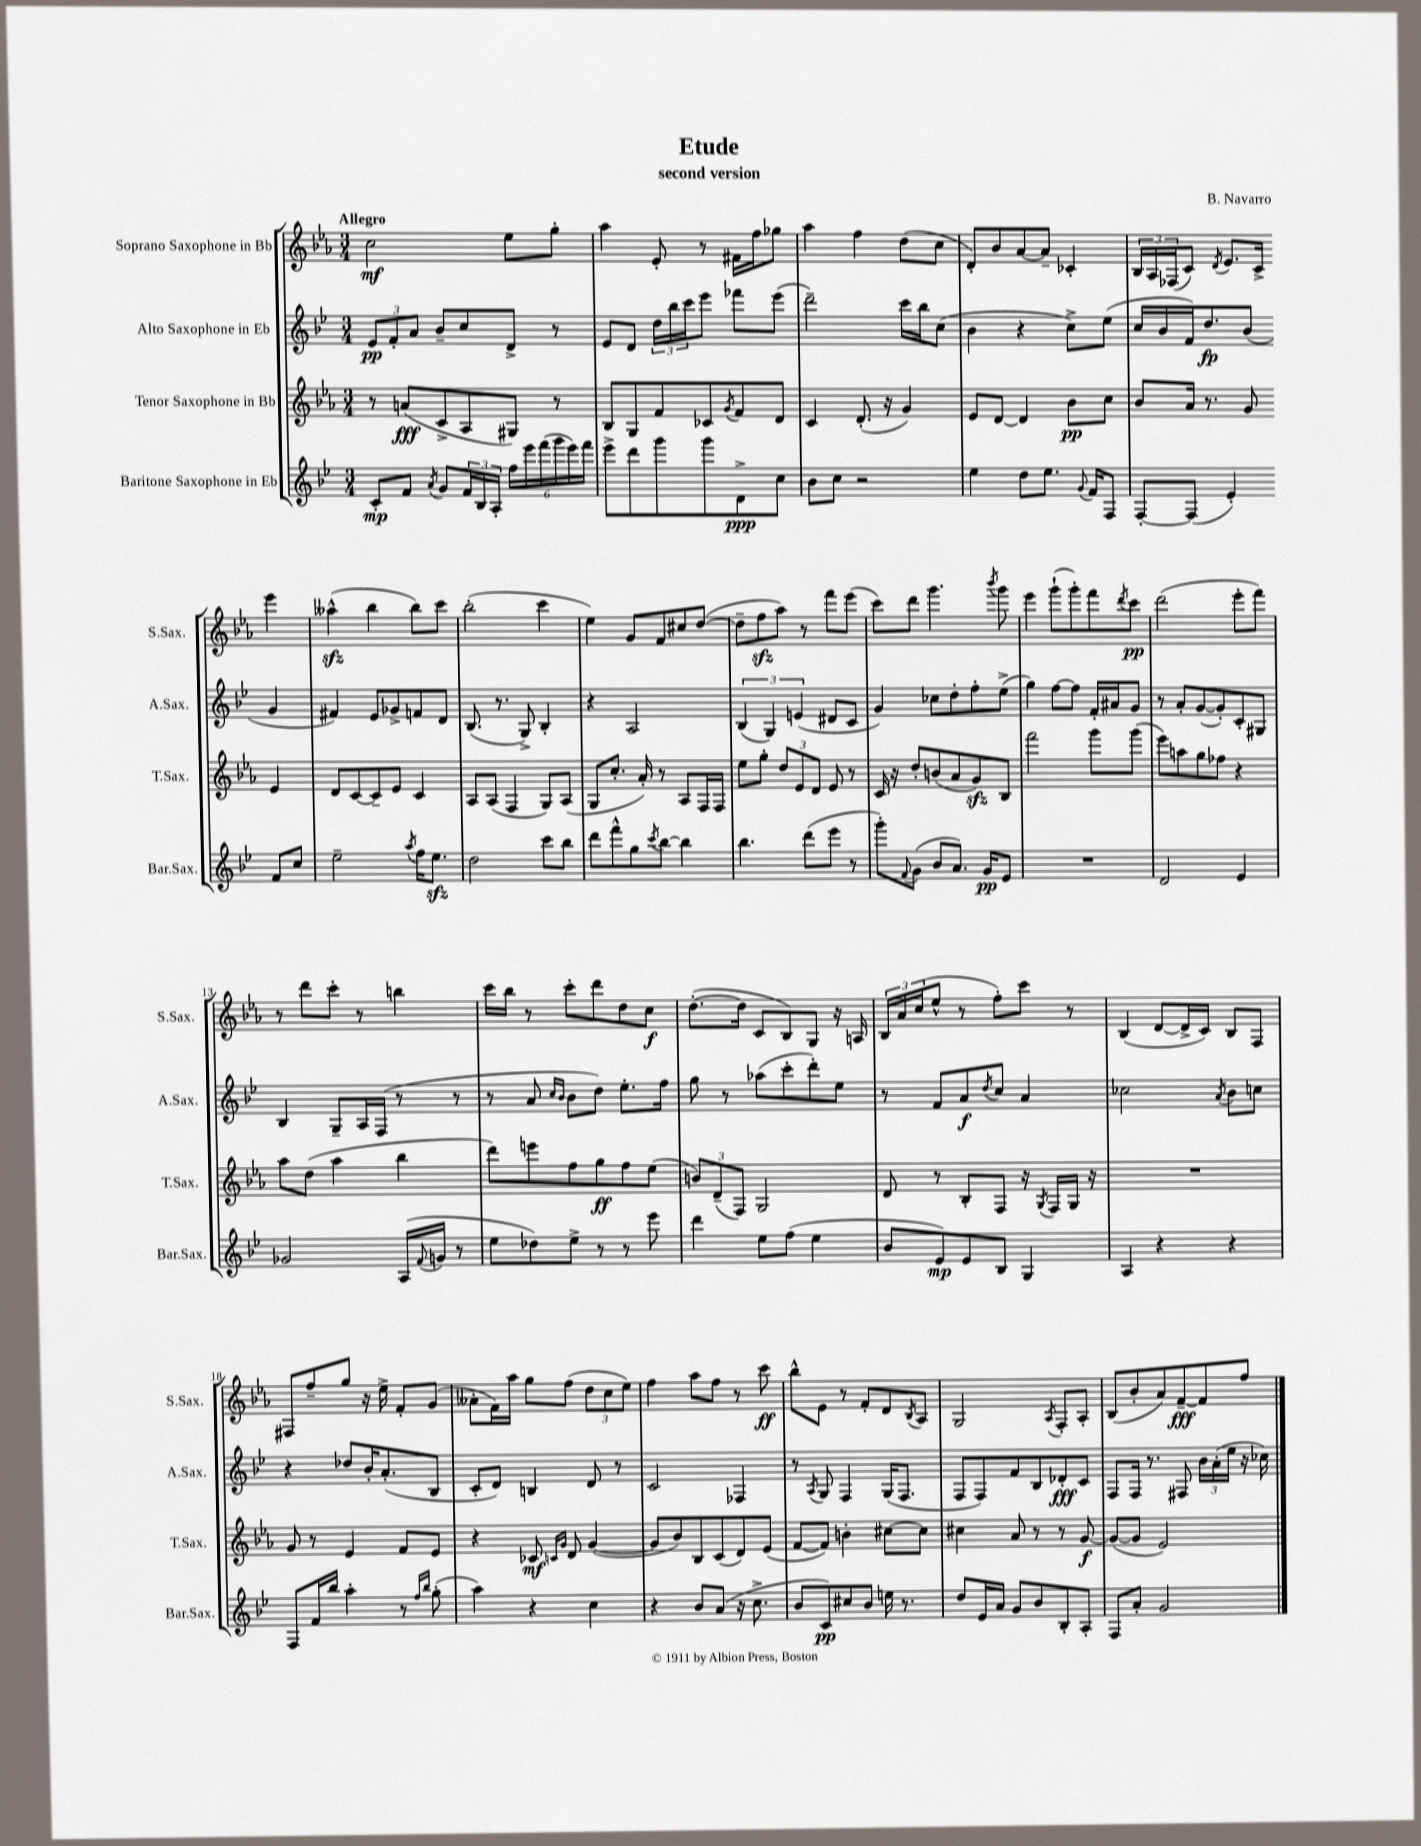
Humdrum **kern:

**kern	**dynam	**kern	**dynam	**kern	**dynam	**kern	**dynam
*part4	*part4	*part3	*part3	*part2	*part2	*part1	*part1
*staff4	*staff4	*staff3	*staff3	*staff2	*staff2	*staff1	*staff1
*I"Baritone Saxophone in Eb	*	*I"Tenor Saxophone in Bb	*	*I"Alto Saxophone in Eb	*	*I"Soprano Saxophone in Bb	*
*I'Bar.Sax.	*	*I'T.Sax.	*	*I'A.Sax.	*	*I'S.Sax.	*
*clefG2	*	*clefG2	*	*clefG2	*	*clefG2	*
*k[b-e-]	*	*k[b-e-a-]	*	*k[b-e-]	*	*k[b-e-a-]	*
*M3/4	*	*M3/4	*	*M3/4	*	*M3/4	*
=1	=1	=1	=1	=1	=1	=1	=1
!	!	!	!	!	!	!LO:TX:a:B:t=Allegro	!
8c'/L	mp	8r	.	12e-/L	pp	2cc\	mf
.	.	.	.	12f'/	.	.	.
8f/J	.	(8an/L	fff	.	.	.	.
.	.	.	.	12a/J	.	.	.
8qa/	.	.	.	.	.	.	.
8g/L	.	8c^/	.	8b-~/L	.	.	.
24f/L	.	8A-/	.	8cc/	.	.	.
24B-/	.	.	.	.	.	.	.
24A'/JJ	.	.	.	.	.	.	.
24ff\LL	.	8G#X/J)	.	8d^/J	.	8ee-\L	.
24eee-\	.	.	.	.	.	.	.
(24fff\	.	.	.	.	.	.	.
24ggg\	.	8r	.	8r	.	8gg'\J	.
24eee-\)	.	.	.	.	.	.	.
24fff\JJ	.	.	.	.	.	.	.
=2	=2	=2	=2	=2	=2	=2	=2
8eee-^\L	.	8B-/L	.	8e-/L	.	4aa-\	.
8ddd\	.	8G/	.	8d/J	.	.	.
8ggg\	.	8f/	.	24dd\LL	.	8e-'/	.
.	.	.	.	24bb-\	.	.	.
.	.	.	.	24ccc\J	.	.	.
8ggg\	.	8c-X/	.	8eee-\J	.	8r	.
.	.	8qg/	.	.	.	.	.
8d^\	ppp	8f/	.	8fff-X\L	.	16f#X\LL	.
.	.	.	.	.	.	16ff\J	.
8cc\J	.	8d/J	.	(8eee-\J	.	8gg-X\J	.
=3	=3	=3	=3	=3	=3	=3	=3
8b-\L	.	4c/	.	2ddd~\)	.	4aa-\	.
8cc\J	.	.	.	.	.	.	.
2r	.	(8.d'/	.	.	.	4ff\	.
.	.	16r	.	.	.	.	.
.	.	4g/)	.	16ccc\LL	.	(8dd\L	.
.	.	.	.	16bb-\J	.	.	.
.	.	.	.	(8cc\J	.	8cc\J	.
=4	=4	=4	=4	=4	=4	=4	=4
4ee-\	.	8e-/L	.	4b-\	.	8d'/L)	.
.	.	[8d/J	.	.	.	8b-/	.
8dd\L	.	4d/]	.	4r	.	[8a-/	.
8.ee-\J	.	.	.	.	.	8a-~/J]	.
.	.	8b-\L	pp	8cc^\L)	.	4c-X'/	.
8qqg/	.	.	.	.	.	.	.
16f/KL	.	.	.	.	.	.	.
8F/J	.	8cc\J	.	(8ee-\J	.	.	.
=5	=5	=5	=5	=5	=5	=5	=5
[8F'/L	.	8b-/L	.	16cc/LL	.	24B-/LL	.
.	.	.	.	.	.	24A-/	.
.	.	.	.	16b-/	.	.	.
.	.	.	.	.	.	(24F-X/J	.
(8F/J]	.	16a-/Jk	.	16f/J)	.	8c/J)	.
.	.	8.r	.	8.dd/	fp	.	.
.	.	.	.	.	.	8qd/	.
4e-'/)	.	.	.	.	.	8.e-/L	.
.	.	8g/	.	(8b-/J	.	.	.
.	.	.	.	.	.	16c^/Jk	.
8f/L	.	4e-/	.	4g/	.	4eee-\	.
8cc/J	.	.	.	.	.	.	.
!!LO:LB:g=z
=6	=6	=6	=6	=6	=6	=6	=6
2ee-~\	.	8d/L	.	4f#X/)	.	(4aa--Xzz^^\	.
.	.	[8c/	.	.	.	.	.
.	.	8c~/]	.	8e-/L	.	4bb-\	.
.	.	8e-/J	.	8g-X^/	.	.	.
8qaa/	.	.	.	.	.	.	.
16ff\KL	.	4c/	.	8fn/	.	8bb-\L)	.
8.ee-zz\J	.	.	.	.	.	.	.
.	.	.	.	8d/J	.	8ccc\J	.
=7	=7	=7	=7	=7	=7	=7	=7
2dd\	.	8A-/L	.	(8.B-/	.	(2bb-'\	.
.	.	(8A-/J	.	.	.	.	.
.	.	.	.	8.r	.	.	.
.	.	4F/	.	.	.	.	.
.	.	.	.	8G^/)	.	.	.
8ccc\L	.	8G/L)	.	4B-'/	.	4ccc\	.
8bb-\J	.	(8A-/J	.	.	.	.	.
=8	=8	=8	=8	=8	=8	=8	=8
8ddd\L	.	8G/L	.	4r	.	4ee-\)	.
8fff^^\	.	8.cc'/J	.	.	.	.	.
8gg\	.	.	.	2A/	.	8g/L	.
.	.	16a-'/)	.	.	.	.	.
8qccc/	.	.	.	.	.	.	.
[8bb-\J	.	8r	.	.	.	8f/	.
4bb-\]	.	8A-/L	.	.	.	8cc#X/	.
.	.	16F/L	.	.	.	([8dd/J	.
.	.	16F/JJ	.	.	.	.	.
=9	=9	=9	=9	=9	=9	=9	=9
4.bb-\	.	8ee-\L	.	(6B-/	.	8dd~\L]	.
.	.	8gg'\J	.	.	.	8ffzz\	.
.	.	.	.	6G/)	.	.	.
.	.	12dd/L	.	.	.	8aa-\J)	.
.	.	12e-/	.	(6en/	.	.	.
(8ddd\L	.	.	.	.	.	8r	.
.	.	12d/J	.	.	.	.	.
8eee-\J	.	8e-/	.	8d#X/L	.	8fff\L	.
8r	.	8r	.	8c/J	.	(8eee-\J	.
=10	=10	=10	=10	=10	=10	=10	=10
8ggg'\L)	.	16c/	.	4g/)	.	8ccc\L)	.
.	.	16r	.	.	.	.	.
8qqf/	.	.	.	.	.	.	.
(8g\J	.	8dd'/L	.	.	.	8ddd\J	.
8b-/L	.	(8bn/	.	8cc-X\L	.	4.ggg\	.
8.a/J)	.	8a-/	.	8dd'\	.	.	.
.	.	8gzz/)	.	8ff'\	.	.	.
16g/KL	pp	.	.	.	.	.	.
.	.	.	.	.	.	8qbbb-/	.
8e-/J	.	8B-/J	.	(8ee-^\J	.	8ggg\	.
=11	=11	=11	=11	=11	=11	=11	=11
2.r	.	2fff\	.	4gg\)	.	4eee-\	.
.	.	.	.	[8ff\L	.	(8ggg`\L	.
.	.	.	.	8ff\J]	.	8ggg'\)	.
.	.	8ggg\L	.	16f'/LL	.	8fff\	.
.	.	.	.	16a#X/J	.	.	.
.	.	.	.	.	.	8qddd/	.
.	.	(8ggg\J	.	8g/J	.	8ccc\J	pp
=12	=12	=12	=12	=12	=12	=12	=12
2d/	.	8eee-\L)	.	8r	.	(2ddd\	.
.	.	8aan\	.	8a'/L	.	.	.
.	.	8gg\	.	([8g/	.	.	.
.	.	8ff-X\J	.	8g'/])	.	.	.
4e-/	.	4r	.	8c'/	.	8eee-'\L	.
.	.	.	.	8G#X/J	.	8fff\J)	.
!!LO:LB:g=z
=13	=13	=13	=13	=13	=13	=13	=13
2g-X/	.	8aa-\L	.	4B-/	.	8r	.
.	.	(8dd\J	.	.	.	8ddd\L	.
.	.	4aa-\	.	8G~/L	.	8ccc'\J	.
.	.	.	.	16A/L	.	8r	.
.	.	.	.	(16F/JJ	.	.	.
(16A/LL	.	4bb-\	.	8r	.	4bbn\	.
8qqf/	.	.	.	.	.	.	.
16gn/JJ	.	.	.	.	.	.	.
8r	.	.	.	8r	.	.	.
=14	=14	=14	=14	=14	=14	=14	=14
8ee-\L	.	8ddd\L)	.	8r	.	16ccc\LL	.
.	.	.	.	.	.	16bb-\JJ	.
8dd-X\)	.	8eeen\	.	8a/	.	8r	.
.	.	.	.	16qqcc/LL	.	.	.
.	.	.	.	16qqb-/JJ	.	.	.
8ee-^\J	.	8ff\	.	8b-\L	.	8ccc'\L	.
8r	.	8gg\	ff	8dd\J)	.	8ddd\	.
8r	.	8ff\	.	8.ee-'\L	.	8dd\	.
8eee-\	.	(8ee-\J	.	.	.	8cc\J	f
.	.	.	.	16ff\Jk	.	.	.
=15	=15	=15	=15	=15	=15	=15	=15
4ddd\	.	12bn/L)	.	8gg\	.	([8.dd'\L	.
.	.	(12d~/	.	.	.	.	.
.	.	.	.	8r	.	.	.
.	.	12F/J)	.	.	.	.	.
.	.	.	.	.	.	16dd\Jk]	.
8ee-\L	.	2G/	.	(8aa-X\L	.	8c/L	.
(8ff\J	.	.	.	8ccc'\	.	8B-/)	.
4ee-\	.	.	.	8ddd'\)	.	8G/J	.
.	.	.	.	8ee-\J	.	16r	.
.	.	.	.	.	.	16An/	.
=16	=16	=16	=16	=16	=16	=16	=16
8b-/L	.	8d/	.	8r	.	24B-/LL	.
.	.	.	.	.	.	24a-/	.
.	.	.	.	.	.	(24cc/J	.
8e-/)	mp	8r	.	8f/L	.	8ee-^^/J	.
8e-/	.	8B-'/L	.	8a/	f	8r	.
.	.	.	.	8qdd/	.	.	.
8B-/J	.	8F/J	.	8cc/J	.	8ff'\L)	.
4G/	.	16r	.	4a/	.	8ccc\J	.
.	.	8qG/	.	.	.	.	.
.	.	16F/LL	.	.	.	.	.
.	.	16G/JJ	.	.	.	8r	.
.	.	16r	.	.	.	.	.
=17	=17	=17	=17	=17	=17	=17	=17
4A/	.	2.r	.	2cc-X\	.	(4B-/	.
4r	.	.	.	.	.	[8d/L	.
.	.	.	.	.	.	16d^/L]	.
.	.	.	.	.	.	16c/JJ)	.
.	.	.	.	8qa/	.	.	.
4r	.	.	.	8b-\L	.	8B-/L	.
.	.	.	.	8ccn\J	.	8F/J	.
!!LO:LB:g=z
=18	=18	=18	=18	=18	=18	=18	=18
8F/L	.	8g/	.	4r	.	8F#X/L	.
16f/L	.	8r	.	.	.	8ff~/	.
16bb-/JJ	.	.	.	.	.	.	.
4aa'\	.	4e-/	.	8dd-X/L	.	8gg/J	.
.	.	.	.	16b-'/K	.	16r	.
.	.	.	.	(8.a'/	.	16ee-^\	.
8r	.	8f/L	.	.	.	8f'/L	.
16qqff/LL	.	.	.	.	.	.	.
16qqbb-/JJ	.	.	.	.	.	.	.
(8gg'\	.	8e-/J	.	8B-/J	.	(8g/J	.
=19	=19	=19	=19	=19	=19	=19	=19
4aa\)	.	4r	.	8c'/L	.	8a--X'\L	.
.	.	.	.	8d/J)	.	16f\L)	.
.	.	.	.	.	.	16aa-\JJ	.
4r	.	8c-X/	mf	4Bn/	.	8gg\L	.
.	.	16qqcn/LL	.	.	.	.	.
.	.	16qqg/JJ	.	.	.	.	.
.	.	8d/	.	.	.	(8ff\J	.
4cc\	.	([4g/	.	8d/	.	12dd\L	.
.	.	.	.	.	.	12cc\	.
.	.	.	.	8r	.	.	.
.	.	.	.	.	.	12ee-\J)	.
=20	=20	=20	=20	=20	=20	=20	=20
4r	.	8g/L]	.	2c/	.	4ff\	.
.	.	8b-/)	.	.	.	.	.
8b-/L	.	8B-/	.	.	.	8aa-\L	.
(8a/J	.	(8c/	.	.	.	8ff\J	.
16r	.	8d/)	.	4F-X/	.	8r	.
8.cc^\	.	.	.	.	.	.	.
.	.	(8e-/J	.	.	.	8ccc\	ff
=21	=21	=21	=21	=21	=21	=21	=21
8b-/L	.	[8f/L	.	8r	.	8bb-^^\L	.
.	.	.	.	8qA/	.	.	.
8c/)	pp	8f/J])	.	8G/	.	8e-\J	.
8cc#X/	.	4bn'\	.	4F/	.	8r	.
8b-/J	.	.	.	.	.	8f'/L	.
16een\	.	[8cc#X\L	.	(16G/KL	.	8d/	.
8.r	.	.	.	8.F/J	.	.	.
.	.	.	.	.	.	8qB-/	.
.	.	8cc#\J]	.	.	.	8A-/J	.
=22	=22	=22	=22	=22	=22	=22	=22
8dd/L	.	4cc#X\	.	8F/L	.	2G/	.
16e-/L	.	.	.	8F/)	.	.	.
16a/JJ	.	.	.	.	.	.	.
8g/L	.	8a-/	.	8f/	.	.	.
8b-/	.	8r	.	8B-/	.	.	.
.	.	.	.	.	.	8qA-/	.
8B-'/	.	8r	.	8d-X'/	fff	8F'/L	.
8A'/J	.	[8g/	f	8c/J	.	8A-'/J	.
=23	=23	=23	=23	=23	=23	=23	=23
8F/L	.	(8g/L_	.	8F/L	.	(8B-/L	.
8a'/J	.	8g/J]	.	16F/Jk	.	8b-'/	.
.	.	.	.	8.r	.	.	.
2g/	.	2e-/)	.	.	.	8a-/)	.
.	.	.	.	8F#X/	.	[8f~/	fff
.	.	.	.	24b-\LL	.	8f/]	.
.	.	.	.	(24a'\	.	.	.
.	.	.	.	24ee-\JJ	.	.	.
.	.	.	.	16r	.	8ff/J	.
.	.	.	.	16cc-X\)	.	.	.
==	==	==	==	==	==	==	==
*-	*-	*-	*-	*-	*-	*-	*-
